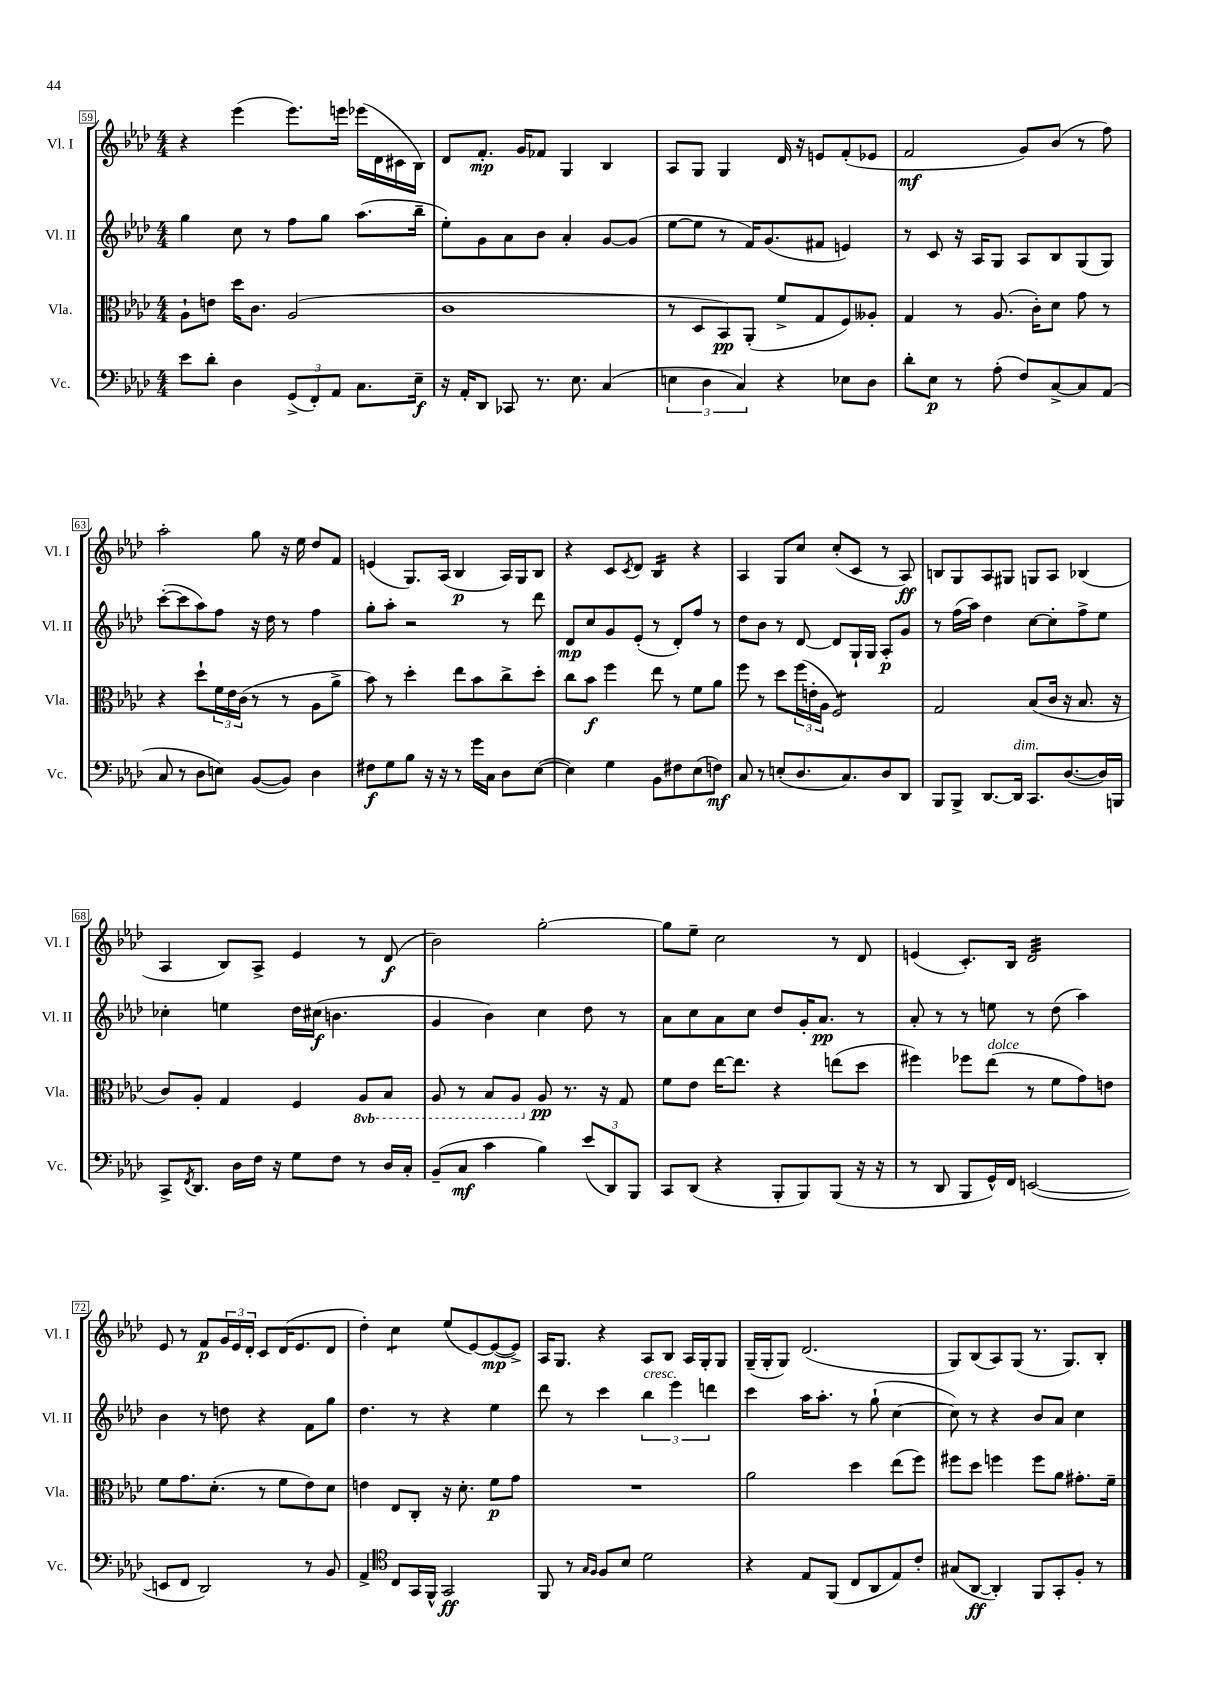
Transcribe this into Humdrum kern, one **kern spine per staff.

**kern	**kern	**kern	**kern
*staff4	*staff3	*staff2	*staff1
*clefF4	*clefC3	*clefG2	*clefG2
*k[b-e-a-d-]	*k[b-e-a-d-]	*k[b-e-a-d-]	*k[b-e-a-d-]
*M4/4	*M4/4	*M4/4	*M4/4
8e-	8A-`	4gg	4r
8d-'	8e	.	.
4D-	16dd-	8cc	(4eee-
.	8.c	.	.
.	.	8r	.
(12GG^	(2A-	8ff	8.eee-)
12FF')	.	.	.
.	.	8gg	.
12AA-	.	.	.
.	.	.	16eee
8.C	.	(8.aa-	(16eee-
.	.	.	16d-
.	.	.	16c#
16E-~	.	16bb-~	16B-)
=	=	=	=
16r	1c	8ee-')	8d-
16AA-'	.	.	.
8DD-	.	8g	8.f'
8CC-	.	8a-	.
.	.	.	16g
8.r	.	8b-	8f-
.	.	4a-'	4G
8.E-	.	.	.
(4C	.	[8g	4B-
.	.	(8g]	.
=	=	=	=
6E	8r	[8ee-	8A-
.	8D-	8ee-]	8G
6D-	.	.	.
.	8BB-)	8r	4G
6C)	.	.	.
.	(8AA-'	16f)	.
.	.	(8.g	.
4r	8f^	.	16d-
.	.	.	16r
.	8G	8f#	8e
8E-	8F)	4e)	(8f'
8D-	8A--'	.	8e-
=	=	=	=
8d-'	4G	8r	2f
8E-	.	8c	.
8r	8r	16r	.
.	.	16A-	.
(8A-'	(8.A-	8G	.
8F)	.	8A-	8g)
.	16c')	.	.
[8C^	8d-	8B-	(8b-
8C]	8g	(8G	8r
(8AA-	8r	8G)	8ff)
=	=	=	=
8C	4r	([8ccc'	2aa-'
8r	.	8ccc]	.
8D-	8dd-`	8aa-)	.
8E)	24f	8ff	.
.	24e-	.	.
.	(24c	.	.
([8BB-	8r	16r	8gg
.	.	16dd-	.
8BB-])	8r	8r	16r
.	.	.	16ee-
4D-	8A-	4ff	8dd-
.	8a-^	.	8f
=	=	=	=
8F#	8b-)	8gg'	(4e
8G	8r	8aa-'	.
8B-	4dd-'	2r	8.G)
16r	.	.	.
16r	.	.	(16A-
8r	8ee-	.	4B-
16g	8b-	.	.
16C	.	.	.
8D-	8cc^	8r	16A-)
.	.	.	16G
([8E-	8dd-'	8ddd-	8B-
=	=	=	=
4E-])	8cc	8d-	4r
.	8b-	8cc	.
4G	4ff	8g	8c
.	.	.	8qc
.	.	(8e-'	8d-
8BB-	8ee-	8r	4B-
8F#	8r	8d-')	.
(8E-	8f	8ff	4r
8F)	8a-	8r	.
=	=	=	=
8C	8ff	8dd-	4A-
8r	8r	8b-	.
(8E'	8dd-	8r	8G
8.D-	(24ff	[8d-	8cc
.	24e'	.	.
.	24A-	.	.
.	2F)	8d-]	(8cc'
8.C)	.	.	.
.	.	16G`	8c
.	.	16G	.
8D-	.	8A-'	8r
8DD-	.	8g	8A-)
=	=	=	=
8BBB-	2G	8r	8B
8BBB-^	.	(16ff	8G
.	.	16aa-)	.
[8.DD-	.	4dd-	8A-
.	.	.	8G#
16DD-]	.	.	.
8.CC	(8B-	[8cc	8G
.	16c	8cc']	8A-
([8.D-	16r	.	.
.	8.B-	8ff^	(4B-
16D-])	.	8ee-	.
16BBB	16r	.	.
=	=	=	=
8CC^	8c)	4cc-'	4A-
8qFF	.	.	.
8.DD-	8A-'	.	.
.	4G	4ee	8B-)
16D-	.	.	.
16F	.	.	8A-^
16r	.	.	.
8G	4F	16dd-	4e-
.	.	(16cc#	.
8F	.	4.b	.
8r	8AA-	.	8r
16D-	8BB-	.	(8d-
16C'	.	.	.
=	=	=	=
(8BB-~	8AA-	4g	2b-)
8C	8r	.	.
4c	8BB-	4b-)	.
.	8AA-	.	.
4B-)	8A-	4cc	[2gg'
.	8.r	.	.
(12e-	.	8dd-	.
.	16r	.	.
12DD-)	.	.	.
.	8G	8r	.
12BBB-	.	.	.
=	=	=	=
8CC	8f	8a-	8gg]
(8DD-	8e-	8cc	8ee-~
4r	[16ee-	8a-	2cc
.	8.ee-]	.	.
.	.	8cc	.
8BBB-'	4r	8dd-	.
8BBB-)	.	16g'	.
.	.	8.a-	.
(8BBB-	(8ee	.	8r
16r	8dd-	8r	8d-
16r	.	.	.
=	=	=	=
8r	4ff#)	8a-'	(4e
8DD-	.	8r	.
8BBB-	8ff-	8r	8.c')
16GG^^)	(8ee-	8ee	.
16FF	.	.	16B-
([2EE	8r	8r	2d-
.	8f	(8dd-	.
.	8g)	4aa-)	.
.	8e	.	.
=	=	=	=
8EE]	8f	4b-	8e-
8FF	8.g	.	8r
2DD-)	.	8r	8f
.	(8.d-'	.	.
.	.	8dd	24g
.	.	.	24e-
.	.	.	24d-'
.	8r	4r	8c
.	8f	.	(16d-
.	.	.	8.e-
8r	8e-)	8f	.
8BB-	8d-	8gg	8d-
=	=	=	=
4AA-^	4e	4.dd-	4dd-')
*clefC4	*	*	*
8C	8E-	.	4cc
16GG	8C'	8r	.
16FF^^	.	.	.
2GG	16r	4r	(8ee-
.	8.d-'	.	.
.	.	.	[8e-)
.	8f	4ee-	(8e-_
.	8g	.	8e-^])
=	=	=	=
8FF	1r	8ddd-	16A-
.	.	.	8.G
8r	.	8r	.
16qqG	.	.	.
16qqF	.	.	.
8F	.	4ccc	4r
8B-	.	.	.
2d-	.	6bb-	8A-
.	.	.	8B-
.	.	6eee-	.
.	.	.	16A-
.	.	.	16G'
.	.	6ddd	.
.	.	.	8G
=	=	=	=
4r	2a-	4ccc	(16G~
.	.	.	16G'
.	.	.	8G)
8E-	.	16aa-	(2.d-
.	.	8.aa-'	.
(8FF	.	.	.
8C	4dd-	8r	.
8AA-	.	(8gg`	.
8E-)	(8ee-	[4cc	.
8c'	8ff)	.	.
=	=	=	=
(8G#	8ff#	8cc])	8G)
[8AA-	8dd-	8r	(8B-
4AA-'])	4ff	4r	8A-)
.	.	.	(8G
8FF	8ff	8b-	8.r
8GG'	8a-	8a-	.
.	.	.	8.G)
8F'	8.g#'	4cc	.
8r	.	.	8B-'
.	16f~	.	.
==	==	==	==
*-	*-	*-	*-
